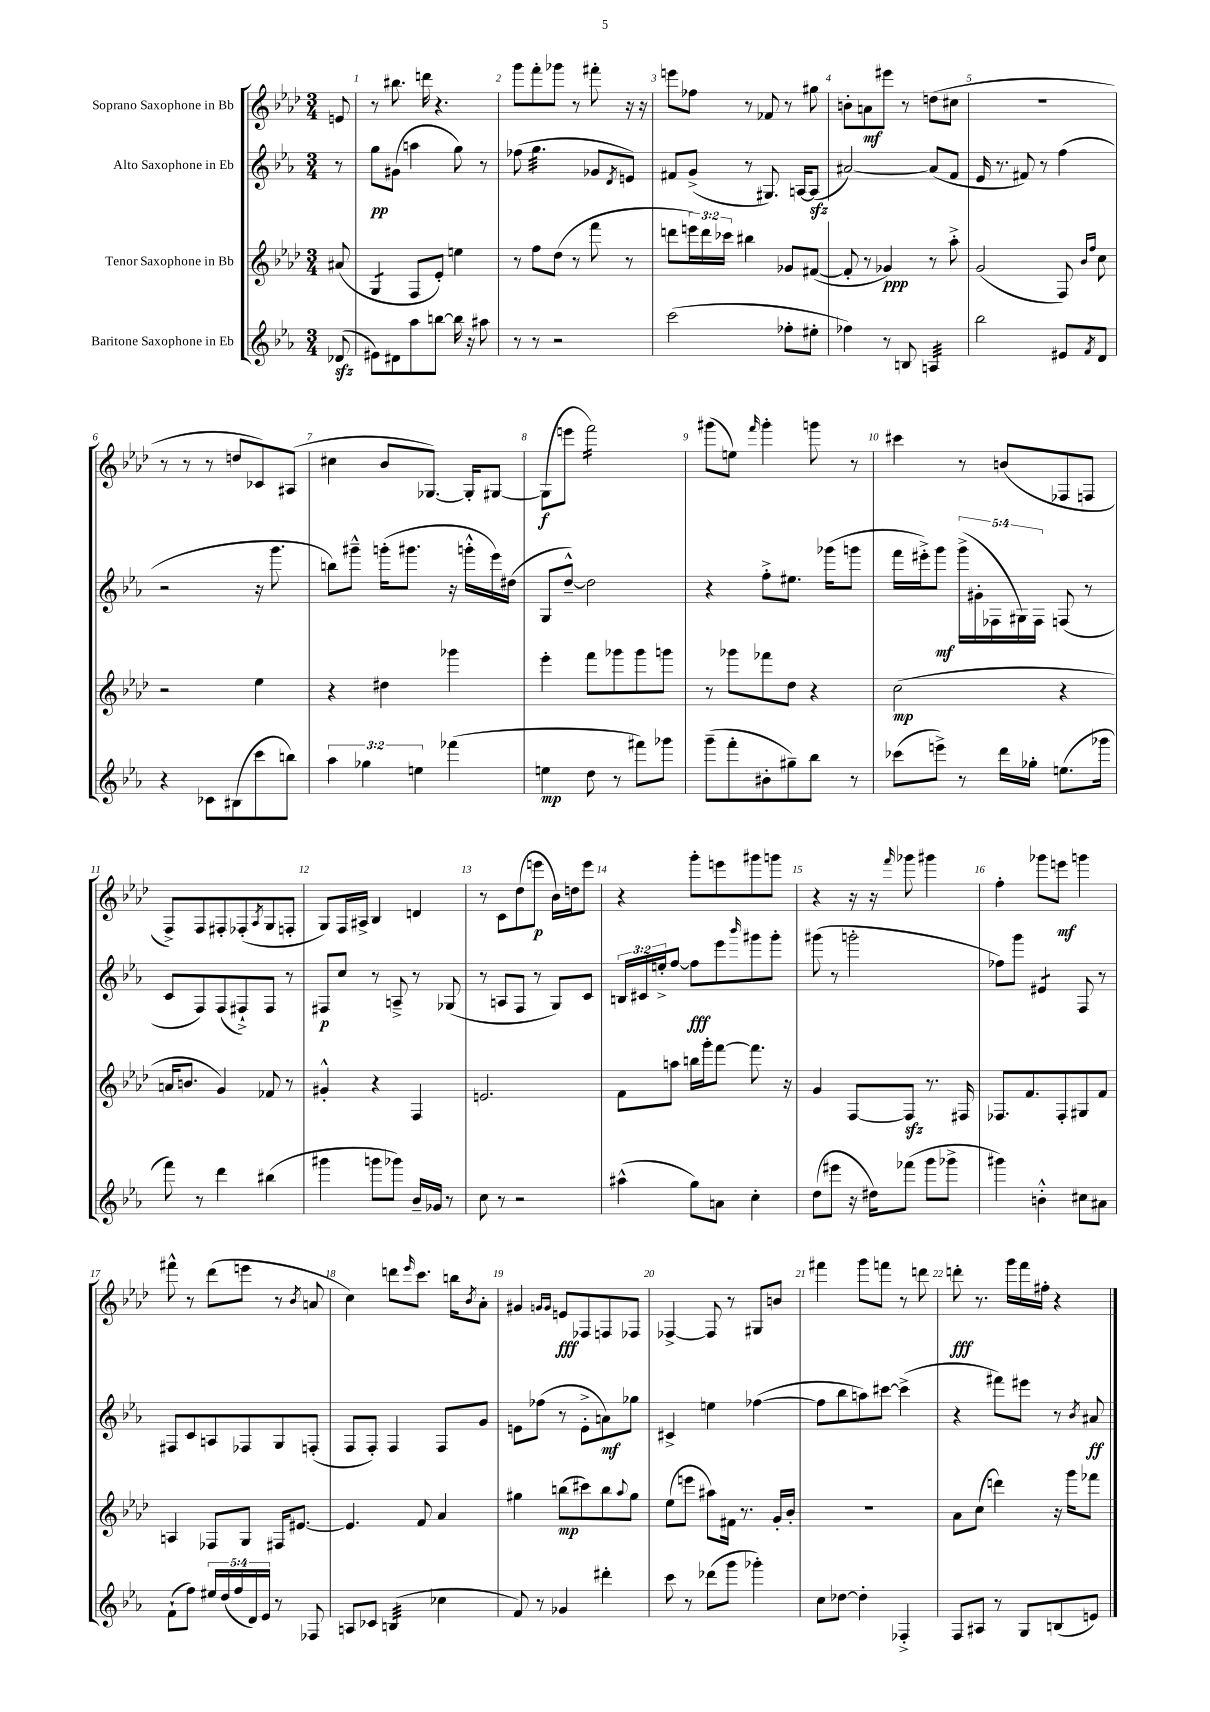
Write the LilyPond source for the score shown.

<<
\new StaffGroup <<
\new Staff = "s0" \with { instrumentName = "Soprano Saxophone in Bb" } {
    \clef treble \key aes \major \numericTimeSignature \time 3/4 \partial 8
    e'8 |
    r8 bis''8. d'''16 r4. |
    g'''8 f'''8-. ges'''8 r8 fis'''8-. r16 r16 |
    e'''8 fes''8 r8 fes'8 r8 gis''8 |
    b'8-. a'8\mf eis'''8 r8 d''8( cis''8 |
    R2. |
    r8 r8 r8 d''8 ces'8) ais8( |
    cis''4 bes'8 ges8.~) ges16-. gis8~ |
    gis8\f( e'''8 f'''2:16) |
    gis'''8( e''8) \grace { f'''16 } gis'''4-. g'''8 r8 |
    cis'''4 r8 b'8( fes8 f8 |
    f8->) f8 fis8-. fes8-.( \acciaccatura { aes8 } g8 f8-. |
    g8) f16 ais16-> bes4 d'4 |
    r8 c'8 des''8( e'''8\p bes'16) d''16 e'''8 |
    r4 g'''8-. e'''8 gis'''8 g'''8 |
    r4 r16 r16 \grace { f'''16 } ges'''8 gis'''4 |
    f''4-. ges'''8 e'''8\mf g'''4 |
    fis'''8-^ r8 des'''8( e'''8 r8 \acciaccatura { bes'8 } a'8 |
    c''4) d'''8 \grace { ees'''16 } c'''8. b''16 \acciaccatura { bes'8 } aes'8-. |
    gis'4 \grace { g'16 g'16 } e'8\fff fes8 f8 fes8 |
    fes4~-> fes8 r8 gis8 b'8 |
    fis'''4 g'''8 f'''8 r8 d'''8 |
    d'''8-.\fff r8. g'''16 f'''16 fis''16-. r4 \bar "|." |
}
\new Staff = "s1" \with { instrumentName = "Alto Saxophone in Eb" } {
    \clef treble \key ees \major \numericTimeSignature \time 3/4 \override Staff.TupletNumber.text = #tuplet-number::calc-fraction-text \partial 8
    r8 |
    g''8\pp gis'8( a''4 g''8) r8 |
    fes''8( g''4.:32 ges'8 \acciaccatura { d'8 } e'8) |
    fis'8 g'8->( r8 gis8.) a16~ a8\sfz( |
    ais'2~) ais'8( f'8 |
    ees'16 r8. fis'8) r8 f''4( |
    r2 r16 g'''8. |
    b''8) gis'''8---^ g'''16-.( gis'''8. r16 g'''16-.-^ ees'''16) dis''16( |
    g8 d''8~---^) d''2 |
    r4 f''8-.-> eis''8. ges'''16( g'''8 |
    f'''16 eis'''16-.->) g'''8\mf \tuplet 5/4 { g'''16->( gis'16-. fes16 gis16) fes16 } f8( r8 |
    c'8 f8) f8( fis8-!->) fis8 r8 |
    fis8\p c''8 r8 a8---> r8 ges8( |
    r8 a8 f8 r8 g8) c'8 |
    \tuplet 3/2 { b16 cis'16 e''16-.-> } f''8~ f''8\fff ees'''8 \grace { bes'''16 } gis'''8 gis'''8-. |
    gis'''8( r8 g'''2-. |
    fes''8) g'''8 eis'4:8 f8 r8 |
    fis8 c'8 a8 fes8 g8 f8-.( |
    f8 f8-.) f4 f8 g'8 |
    e'8 fes''8( r8 e'8-.-> a'8\mf) ges''8 |
    cis'4-> e''4 fes''4~( |
    fes''8 bes''8 a''8) cis'''8~ cis'''4->( |
    r4 fis'''8) eis'''8 r8 \acciaccatura { bes'8 } ais'8\ff \bar "|." |
}
\new Staff = "s2" \with { instrumentName = "Tenor Saxophone in Bb" } {
    \clef treble \key aes \major \numericTimeSignature \time 3/4 \override Staff.TupletNumber.text = #tuplet-number::calc-fraction-text \partial 8
    ais'8( |
    g4:8 f8 ees'8-.) e''4 |
    r8 f''8 des''8( r8 f'''8 r8 |
    d'''8 \tuplet 3/2 { e'''16) d'''16 ces'''16 } bis''4 ges'8 fis'8~( |
    fis'8-. r8 ges'4\ppp) r8 aes''8-.-> |
    g'2( f8) \grace { bes'16 f''16 } c''8 |
    r2 ees''4 |
    r4 dis''4 ges'''4 |
    ees'''4-. f'''8 ges'''8 ges'''8 g'''8 |
    r8 ges'''8 fes'''8 des''8 r4 |
    c''2\mp( r4 |
    a'16 b'8. g'4) fes'8 r8 |
    gis'4-.-^ r4 f4 |
    e'2. |
    f'8 a''8 b''16 g'''16-. f'''8~ f'''8. r16 |
    g'4 f8~ f8\sfz r8. fis16 |
    fes8. f'8. fes8-. gis8 f'8 |
    a4 fes8 g8 fis16 eis'8.~ |
    eis'4. f'8 aes'4 |
    gis''4 b''8\mp( cis'''8) b''8 \appoggiatura { aes''8 } gis''8 |
    ees''8( e'''8 ais''8) fis'16 r8. g'16-. bes'16-. |
    R2. |
    aes'8 c''8( d'''4) r16 g'''16 fes'''8 \bar "|." |
}
\new Staff = "s3" \with { instrumentName = "Baritone Saxophone in Eb" } {
    \clef treble \key ees \major \numericTimeSignature \time 3/4 \override Staff.TupletNumber.text = #tuplet-number::calc-fraction-text \partial 8
    des'8\sfz( |
    eis'8) dis'8 aes''8 b''8~ b''16 r16 ais''8 |
    r8 r8 r2 |
    c'''2( fes''8-. eis''8-. |
    fes''4) r8 b8 a4:32 |
    bes''2 eis'8 \acciaccatura { f'8 } d'8 |
    r4 ces'8 bis8( c'''8 b''8) |
    \tuplet 3/2 { aes''4 ges''4 e''4 } fes'''4( |
    e''4\mp d''8 r8 fis'''8) ges'''8 |
    g'''8--( f'''8-. bis'8-. gis''8--) bes''8 r8 |
    ces'''8( e'''8->) r8 d'''16 ges''16-. e''8.( ges'''16 |
    f'''8) r8 d'''4 bis''4( |
    gis'''4 g'''8 ges'''8) bes'16-- ges'16 r8 |
    c''8 r8 r2 |
    ais''4-^( g''8) a'8 c''4-. |
    d''8( eis'''8 r16 dis''16) fes'''8( g'''8 ges'''8-> |
    gis'''4) b'4-.-^ cis''8 ais'8 |
    f'8-!( f''8) \tuplet 5/4 { eis''16 d''16( f''16 d'16) ees'16 } r8 fes8 |
    a8 ces'8 b4:32( ces''4 |
    f'8) r8 ges'4 dis'''4-. |
    c'''8 r8 des'''8( g'''8 ges'''4-.) |
    c''8 des''8~ des''4-. fes4-.-> |
    f8 ais8 r8 g8 b8( e'8) \bar "|." |
}
>>
>>
\layout { \context { \Score \override BarNumber.break-visibility = ##(#f #t #t) barNumberVisibility = #all-bar-numbers-visible } }
